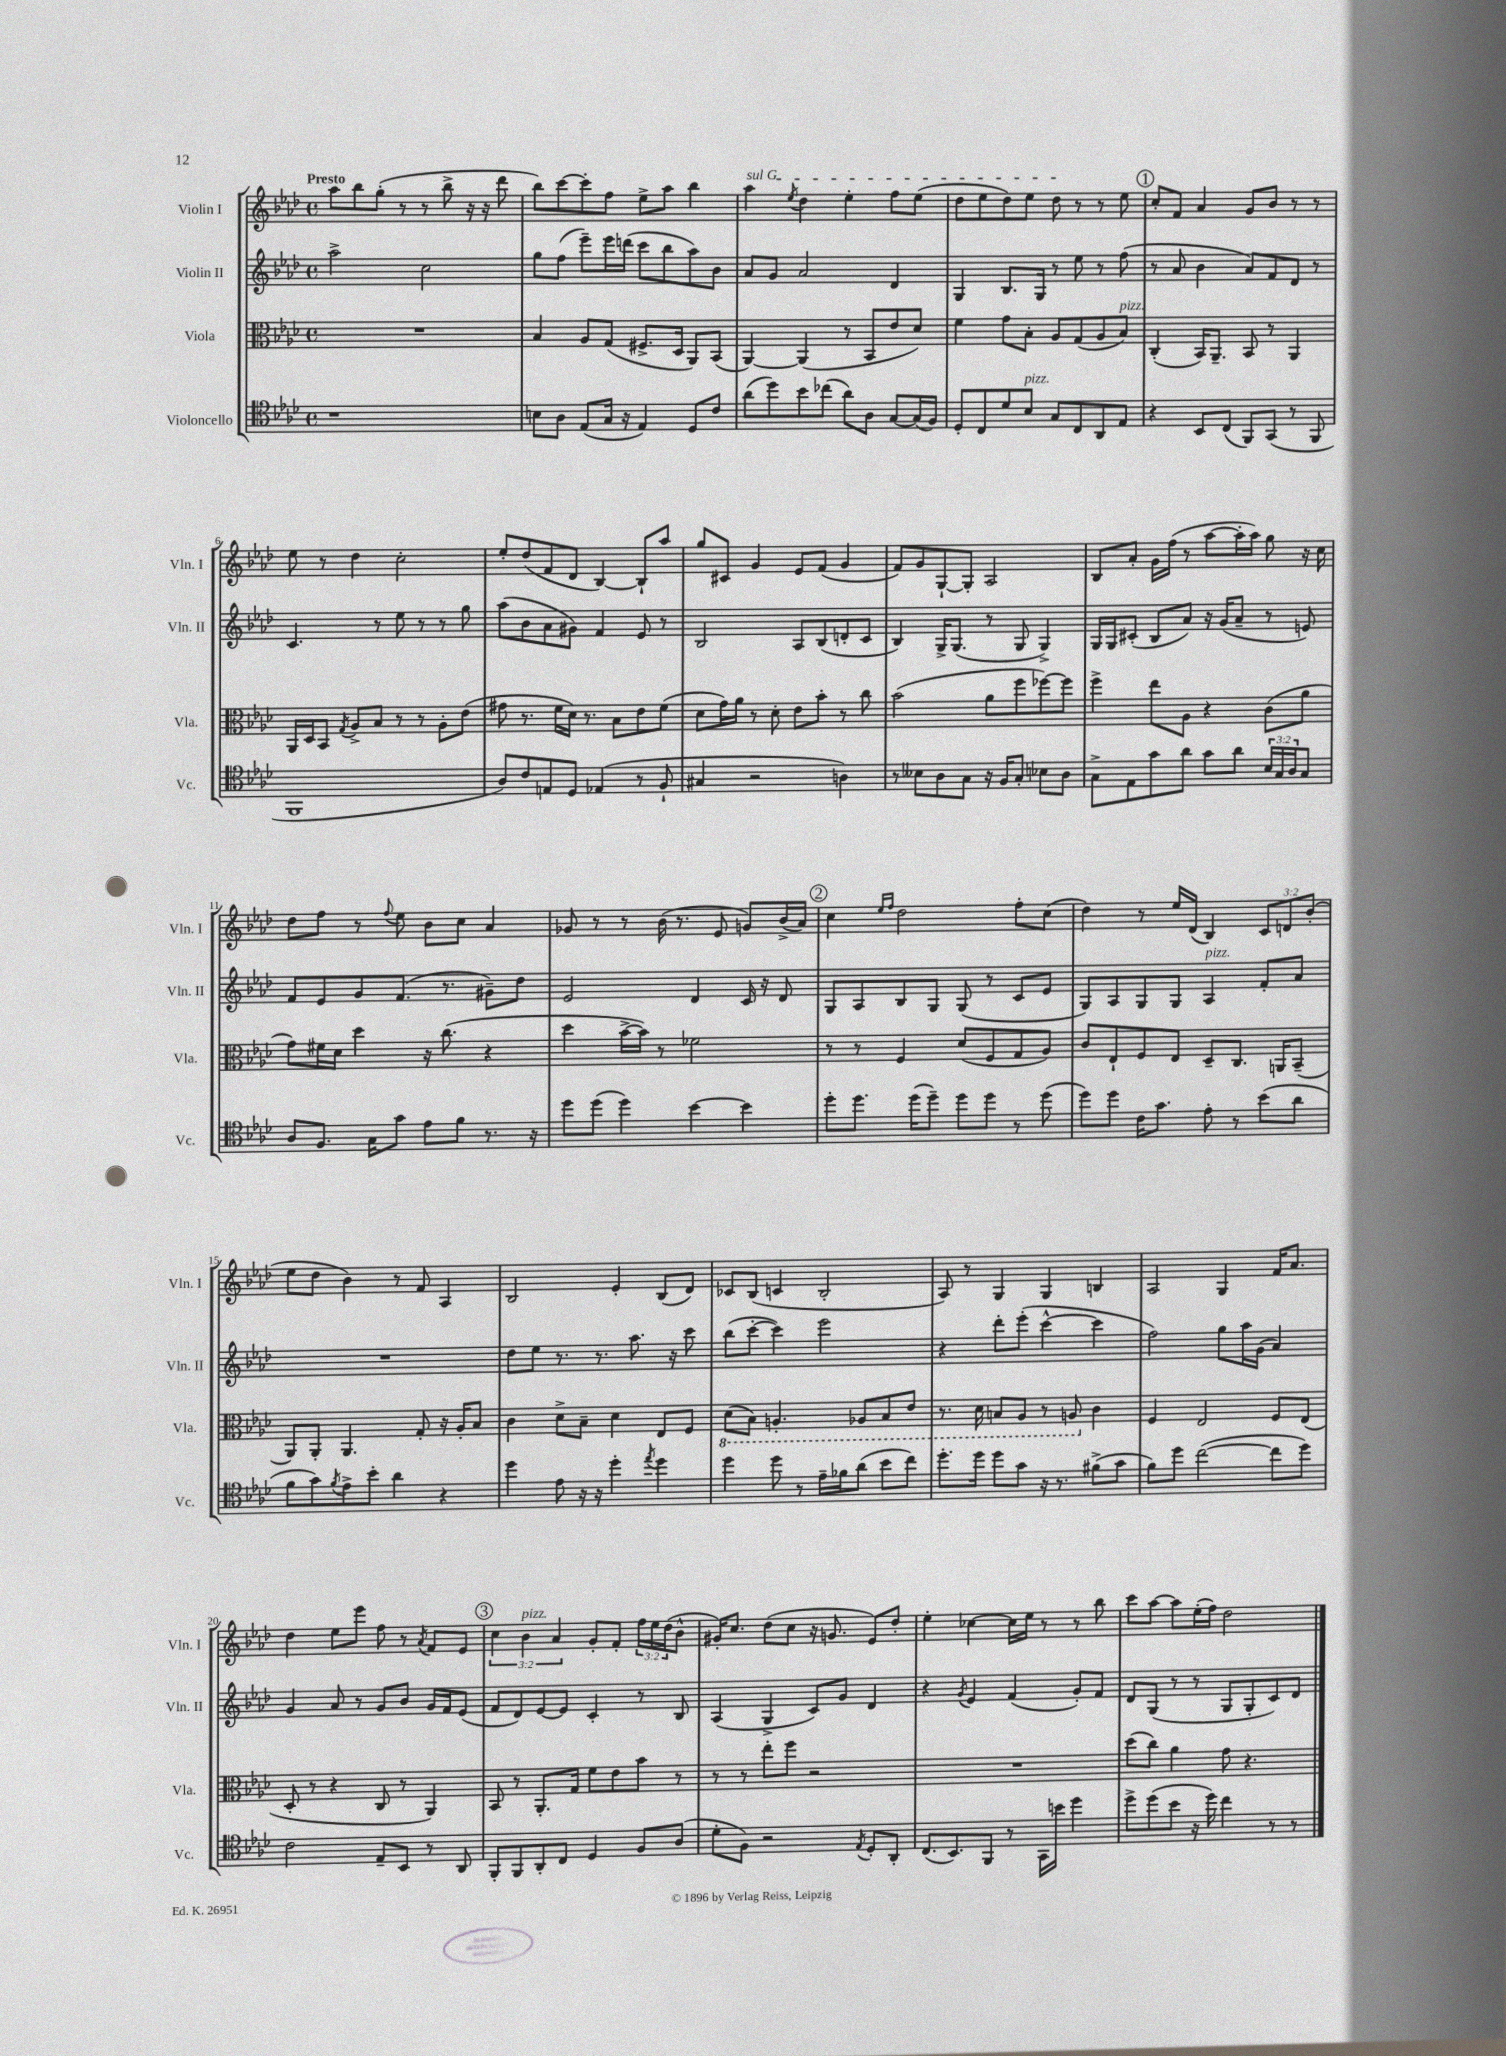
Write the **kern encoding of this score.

**kern	**kern	**kern	**kern
*part4	*part3	*part2	*part1
*staff4	*staff3	*staff2	*staff1
*I"Violoncello	*I"Viola	*I"Violin II	*I"Violin I
*I'Vc.	*I'Vla.	*I'Vln. II	*I'Vln. I
*clefC4	*clefC3	*clefG2	*clefG2
*k[b-e-a-d-]	*k[b-e-a-d-]	*k[b-e-a-d-]	*k[b-e-a-d-]
*M4/4	*M4/4	*M4/4	*M4/4
*met(c)	*met(c)	*met(c)	*met(c)
=1	=1	=1	=1
!	!	!	!LO:TX:a:B:t=Presto
1r	1r	2aa-^\	8aa-\L
.	.	.	8bb-\
.	.	.	(8gg'\J
.	.	.	8r
.	.	2cc\	8r
.	.	.	8bb-^\
.	.	.	16r
.	.	.	16r
.	.	.	8ddd-\
=2	=2	=2	=2
8Bn\L	4B-/	8gg\L	8bb-\L)
8A-\J	.	(8ff\J	[8ccc\
(8E-/L	8A-/L	8eee-~\L)	8ccc'\]
16G/Jk	(8G/J	16eee-\L	8ff\J
16r	.	(16dddn\JJ	.
4E-/)	8.F#X^/L	8ccc\L	8ee-^\L
.	.	8bb-\	8aa-\J
.	16D-/Jk	.	.
8D-/L	8AA-/L)	8aa-\)	4bb-\
8c/J	(8BB-/J	8b-\J	.
=3	=3	=3	=3
!	!	!	!LO:TX:a:i:t=sul G
(8a-\L	[4AA-/)	8a-/L	4aa-\
8dd-\)	.	8g/J	.
.	.	.	8qee-/
8b-\	(4AA-/]	2a-/	4dd-\
(8cc-X\J	.	.	.
8a-\L)	8r	.	4ee-'\
8A-\J	8BB-/L	.	.
[8G/L	8e-/	4d-/	8ff\L
(16G/L]	8d-/J)	.	(8ee-\J
16F/JJ)	.	.	.
=4	=4	=4	=4
8D-'/L	4f\	4G/	8dd-\L
8C/	.	.	8ee-\
8d-/	8g\L	8.B-/L	8dd-\)
!LO:TX:a:i:t=pizz.	!	!	!
8B-/J	8B-'\J	.	8ee-\J
.	.	16G/Jk	.
8G/L	8A-/L	8r	8dd-\
8C/	(8G/	8ee-\	8r
8AA-/	8A-/	8r	8r
!	!LO:TX:a:i:t=pizz.	!	!
8E-/J	8B-/J)	(8ff\	8ee-\
!!LO:REH:place=s1:t=1
=5	=5	=5	=5
4r	(4C'/	8r	8cc'/L
.	.	8a-/	8f/J
8BB-/L	16BB-/KL)	4b-\	4a-/
.	8.AA-~/J	.	.
(8C/J	.	.	.
8FF/L)	8BB-/	8a-/L)	8g/L
(8GG/J	8r	8f/	8b-/J
8r	4AA-/	8d-/J	8r
8FF/	.	8r	8r
!!LO:LB:g=z
=6	=6	=6	=6
1FF	16AA-/LL	4.c/	8ee-\
.	16D-/J	.	.
.	8BB-/J	.	8r
.	8qG/	.	.
.	8A-^/L	.	4dd-\
.	8B-/J	8r	.
.	8r	8ee-\	2cc'\
.	8r	8r	.
.	8A-'\L	8r	.
.	(8e-\J	8gg\	.
=7	=7	=7	=7
8A-/L)	8g#X\	(8aa-\L	8ee-'/L
8c/	8.r	8b-\	(8dd-/
8En/	.	8a-\	8f/
.	16f\LL	.	.
8D-/J	16d-\JJ)	8g#X\J)	8d-/J
.	8.r	.	.
(4E-X/	.	4f/	[4B-/)
.	8B-\L	.	.
8r	8e-\	8e-/	8B-`/L]
8F`/	(8f\J	8r	8aa-/J
=8	=8	=8	=8
4G#X/	8d-\L	2B-/	8gg/L
.	16g\L)	.	8c#X/J
.	16a-\JJ	.	.
2r	8r	.	4g/
.	8d-'\	.	.
.	8e-\L	8A-/L	8e-/L
.	8b-'\J	(8B-/	(8f/J
4An\)	8r	8dn'/	4g/
.	8cc\	8c/J	.
=9	=9	=9	=9
8r	(2b-\	4B-/)	8f/L)
8B--X\L	.	.	8g/
8A-\	.	16G^/KL	[8G`/
.	.	(8.G/J	.
8G\J	.	.	8G'/J]
16r	8a-\L	8r	2A-/
16F/KL	.	.	.
8G'/J	8ff\	8G/	.
8B-X\L	[8ff-X\)	4G^/)	.
8A-\J	8ff-\J]	.	.
=10	=10	=10	=10
8G^\L	4ff^\	16G/LL	8B-/L
.	.	16G/J	.
8E-\	.	(8c#X'/J	8a-'/J
8g\	8ee-\L	8B-/L	16g\LL
.	.	.	(16ff\JJ
8a-\J	8A-\J	8a-/J)	8r
8g\L	4r	16r	[8aa-\L
.	.	(16g/KL	.
8a-\J	.	8a-~/J	16aa-'\L]
.	.	.	16aa-\JJ)
24B-/LL	(8c\L	8r	8gg\
24G/	.	.	.
24A-/J	.	.	.
8G/J	8a-\J	8en/)	16r
.	.	.	16cc\
!!LO:LB:g=z
=11	=11	=11	=11
8A-/L	8g\L)	8f/L	8dd-\L
8.F/J	16f#X\L	8e-/	8ff\J
.	16d-\JJ	.	.
.	4dd-\	8g/	8r
16G\KL	.	.	.
.	.	.	8qqff/
8g\J	.	(8.f/J	8ee-\
8e-\L	16r	.	8b-\L
.	(8.cc\	8.r	.
8f\J	.	.	8cc\J
8.r	4r	8g#X~\L)	4a-/
.	.	8dd-\J	.
16r	.	.	.
=12	=12	=12	=12
8dd-\L	4dd-\	2e-/	8g-X/
(8dd-\J	.	.	8r
4dd-\)	[16b-^\LL	.	8r
.	16b-\JJ])	.	.
.	8r	.	(16b-\
.	.	.	8.r
[4b-\	2f-X\	4d-/	.
.	.	.	8e-/
4b-\]	.	16c/	8gn/L)
.	.	16r	.
.	.	8d-/	(16b-^/L
.	.	.	16a-/JJ)
!!LO:REH:place=s1:t=2
=13	=13	=13	=13
8dd-'\L	8r	8G/L	4cc\
8.dd-\J	8r	8A-/	.
.	.	.	16qqee-/LL
.	.	.	16qqff/JJ
.	4F/	8B-/	2dd-\
(16dd-\KL	.	.	.
8dd-~\J)	.	8G/J	.
8dd-\L	(8d-/L	(8G/	.
8dd-\J	8F/	8r	.
8r	8G/	8c/L	8ff'\L
(8dd-\	8A-/J)	8e-/J	(8cc\J
=14	=14	=14	=14
8dd-\L)	8c/L	8G/L)	4dd-\)
8dd-\J	8E-`/	8A-/	.
16c\KL	8F/	8G/	8r
8.g\J	.	.	.
.	8E-/J	8G/J	16ee-/LL
.	.	.	(16d-/JJ
!	!	!LO:TX:a:i:t=pizz.	!
8e-'\	8D-~/L	4A-/	4B-/)
8r	8.C/J	.	.
(8b-\L	.	8f'/L	12c/L
.	16AAn/KL	.	.
.	.	.	12dn/
8a-\J	(8BB-~/J	8a-/J	.
.	.	.	(12b-'/J
!!LO:LB:g=z
=15	=15	=15	=15
8f\L	8AA-/L)	1r	8ee-\L
8g\)	8AA-'/J	.	8dd-\J
8qf/	.	.	.
8e-^\	4.AA-/	.	4b-\)
8b-'\J	.	.	.
4a-\	.	.	8r
.	8G'/	.	8f/
4r	16r	.	4A-/
.	16A-'/KL	.	.
.	8B-/J	.	.
=16	=16	=16	=16
4dd-\	4c\	8dd-\L	2B-/
.	.	8ee-\J	.
8e-\	8d-^\L	8.r	.
16r	8B-~\J	.	.
16r	.	8.r	.
4dd-'\	4d-\	.	4e-'/
.	.	8.aa-\	.
8qee-/	.	.	.
4dd-\	8E-/L	.	(8B-/L
.	.	16r	.
.	8F/J	8ccc\	8d-/J)
=17	=17	=17	=17
*	*8ba	*	*
4dd-\	(8D-\L	(8bb-\L	8c-X/L
.	8BB-\J)	[8ccc'\J	(8B-/J
8dd-\	4.AAn'/	4ccc\])	4cn/
8r	.	.	.
16e-~\LL	.	2eee-\	2B-'/
16f-X\J	.	.	.
(8a-\J	8AA-X/L	.	.
8b-\L	8BB-/	.	.
8cc\J)	8E-/J	.	.
=18	=18	=18	=18
8.dd-'\L	8.r	4r	8A-/)
.	.	.	8r
16dd-\Jk	16D-\	.	.
8dd-\L	8BBn/L	8ddd-'\L	4G/
8g\J	8AA-/J	(8eee-'\J	.
16r	8r	[4ccc^^\	4G/
8.r	.	.	.
.	8AAn/	.	.
*	*X8ba	*	*
(8f#X^\L	4c\	4ccc\]	4Bn/
8g\J	.	.	.
=19	=19	=19	=19
8f\L)	4F/	2ff\)	2A-/
8dd-\J	.	.	.
([2cc\	2E-/	.	.
.	.	8gg\L	4G/
.	.	16aa-\L	.
.	.	(16g\JJ	.
8cc\L]	8F/L	4a-/)	16f/KL
.	.	.	8.a-/J
8dd-\J)	(8E-/J	.	.
!!LO:LB:g=z
=20	=20	=20	=20
2c\	8D-'/	4g/	4dd-\
.	8r	.	.
.	4r	8a-/	8ee-\L
.	.	8r	8eee-\J
8E-~/L	8C/	8g/L	8ff\
8BB-/J	8r	8b-/J	8r
.	.	.	8qa-/
8r	4AA-/)	16g/LL	8f/L
.	.	16f/J	.
8AA-/	.	(8e-/J	8e-/J
!!LO:REH:place=s1:t=3
=21	=21	=21	=21
8FF'/L	8BB-/	8f/L	6cc\
8FF/	8r	8d-/)	.
!	!	!	!LO:TX:a:i:t=pizz.
.	.	.	6b-\
8AA-'/	8.AA-'/L	[8e-/	.
.	.	.	6a-/
8C/J	.	8e-/J]	.
.	16G/Jk	.	.
4D-/	8f\L	4c'/	8g'/L
.	8e-\	.	8f'/J
8F/L	8b-\J	8r	24ff\LL
.	.	.	24ee-\
.	.	.	(24dd-\J
(8A-/J	8r	8B-/	8b-^^\J
=22	=22	=22	=22
8d-'\L	8r	(4A-/	16g#X'/KL)
.	.	.	8.cc/J
8F\J)	8r	.	.
2r	8ee-'\L	4G^/	(8dd-\L
.	8ff\J	.	8cc\J
.	2r	8c/L)	16r
.	.	.	8.gn/
.	.	8g/J	.
8qE-/	.	.	.
8D-'/L	.	4d-/	8e-/L)
8AA-'/J	.	.	8dd-'/J
=23	=23	=23	=23
(8.C/L	1r	4r	4ee-'\
8.BB-/)	.	.	.
.	.	8qg/	.
.	.	4e-/	[4cc-X\
8FF/J	.	.	.
8r	.	(4f/	16cc-\LL]
.	.	.	16ee-\JJ
16GG\LL	.	.	8r
16bn\JJ	.	.	.
4dd-\	.	8g'/L)	8r
.	.	8f/J	8bb-\
=24	=24	=24	=24
8dd-^\L	(8dd-\L	8d-/L	8ccc\L
(8dd-\	8cc\J)	(8G/J	[8aa-\J
8b-\J	4a-\	8r	8aa-\L]
16r	.	8r	(16ee-'\L
16dd-\)	.	.	16ff\JJ)
4cc\	8g\	8G/L	2dd-\
.	4.r	8G'/	.
8r	.	8c/)	.
8r	.	8d-/J	.
==	==	==	==
*-	*-	*-	*-
